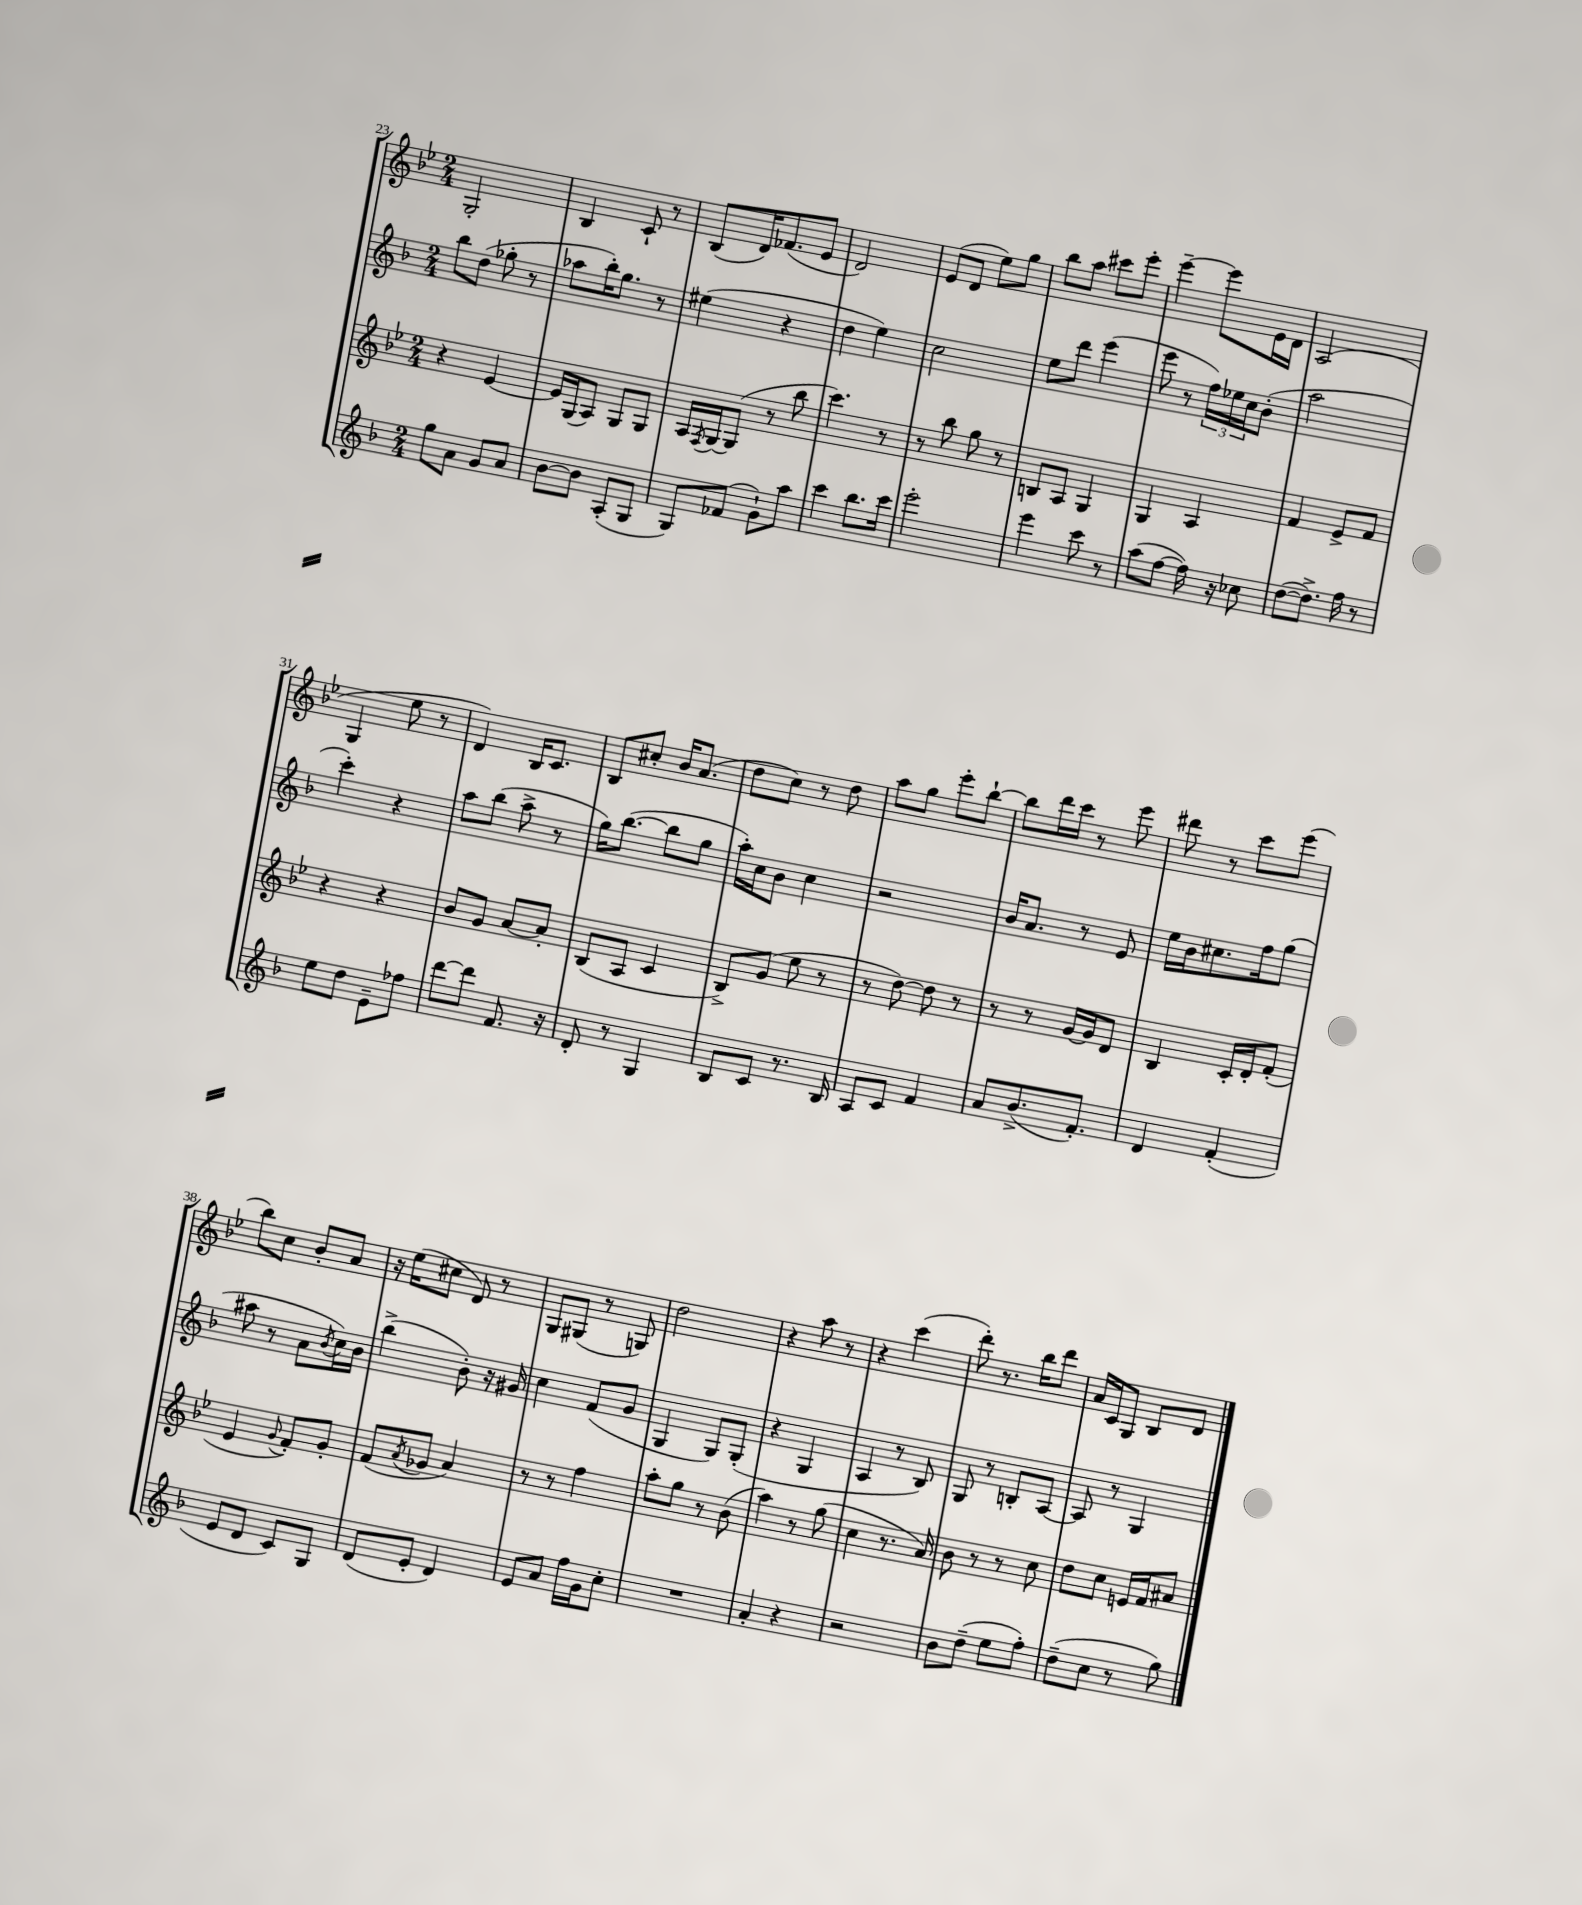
<<
\new StaffGroup <<
\new Staff = "s0" {
    \clef treble \key bes \major \numericTimeSignature \time 2/4
    g2-. |
    bes4 c'8-! r8 |
    bes8( d'16) fes'8.( ees'8 |
    d'2) |
    ees'8( d'8 ees''8) g''8 |
    bes''8 a''8 cis'''8 ees'''8-. |
    ees'''4~-- ees'''8 ees'16 d'16 |
    a2( |
    g4 ees''8 r8 |
    d'4) bes16 c'8. |
    bes8 cis''8-. bes'16 a'8.( |
    d''8 c''8) r8 d''8 |
    a''8 g''8 ees'''8-. bes''8~-! |
    bes''8 d'''16 c'''16 r8 ees'''8 |
    dis'''8 r8 c'''8 ees'''8( |
    bes''8) c''8 bes'8-. a'8 |
    r16 ees''16( cis''8 d'8) r8 |
    g8 gis8( r8 g8) |
    d''2 |
    r4 a''8 r8 |
    r4 c'''4( |
    d'''8-.) r8. bes''16 d'''8 |
    a'16 c'16 g8 bes8 d'8 \bar "|." |
}
\new Staff = "s1" {
    \clef treble \key f \major \numericTimeSignature \time 2/4
    bes''8 d''8( ges''8-. r8 |
    aes''8 bes''16-.) g''8. r8 |
    eis''4( r4 |
    d''4 e''4) |
    c''2 |
    e''8 d'''8 e'''4( |
    e'''8 r8 \tuplet 3/2 { f''16) ees''16 c''16 } bes'8-.( |
    a''2 |
    c'''4-.) r4 |
    a''8 bes''8( a''8-> r8 |
    g''16) bes''8.~( bes''8 g''8 |
    a''16-.) c''16 bes'8 c''4 |
    r2 |
    bes'16 a'8. r8 e'8 |
    e''16 bes'16 cis''8. f''16 g''8( |
    ais''8 r8 a'8 \acciaccatura { bes'8 } c''16) bes'16 |
    bes''4->( bes'8-.) r16 gis'16 |
    c''4 f'8( g'8 |
    g4 g8) g8-.( |
    r4 g4 |
    a4 r8 bes8) |
    g8 r8 b8-. a8~ |
    a8 r8 g4 \bar "|." |
}
\new Staff = "s2" {
    \clef treble \key bes \major \numericTimeSignature \time 2/4
    r4 ees'4~ |
    ees'16 g16( a8) g8 g8 |
    a16 \acciaccatura { f8 } g16~ g8( r8 bes''8 |
    c'''4.) r8 |
    r8 bes''8 g''8 r8 |
    b8 a8 g4 |
    g4 a4 |
    f'4 ees'8-> f'8 |
    r4 r4 |
    bes'8 g'8 a'8~ a'8-. |
    bes8( a8 c'4 |
    bes8->) g'8( ees''8 r8 |
    r8 d''8~) d''8 r8 |
    r8 r8 g'16~ g'16 d'8 |
    bes4 c'16-. d'16-. f'8-.( |
    ees'4 \appoggiatura { g'8 } f'8-.) g'8-. |
    f'8( \acciaccatura { a'8 } ges'8 a'4) |
    r8 r8 f''4 |
    a''8-. g''8 r8 bes'8( |
    a''4) r8 g''8( |
    c''4 r8. a'16) |
    bes'8 r8 r8 c''8 |
    d''8 c''8 e'16 f'16 ais'8 \bar "|." |
}
\new Staff = "s3" {
    \clef treble \key f \major \numericTimeSignature \time 2/4
    g''8 a'8 g'8 a'8 |
    bes'8~ bes'8 a8-.( g8 |
    g8) fes'8( g'8-!) a''8 |
    c'''4 bes''8. c'''16 |
    e'''2-. |
    e'''4 c'''8 r8 |
    a''8( f''8~ f''16) r16 ces''8 |
    d''8~( d''8.->) f''16 r8 |
    e''8 d''8 e'8-- fes''8 |
    d'''8~ d'''8 f'8. r16 |
    d'8-. r8 g4 |
    bes8 c'8 r8. bes16 |
    a8 c'8 f'4 |
    a'8 bes'8.->( f'8.-.) |
    d'4 f'4-.( |
    e'8 d'8 c'8) g8 |
    d'8( e'8-. d'4) |
    e'8 a'8 f''16 g'16 c''8-. |
    R2 |
    a'4-. r4 |
    r2 |
    bes'8 d''8--( e''8 f''8-.) |
    d''8--( c''8 r8 g''8) \bar "|." |
}
>>
>>
\layout { \context { \Score currentBarNumber = #23 } }
